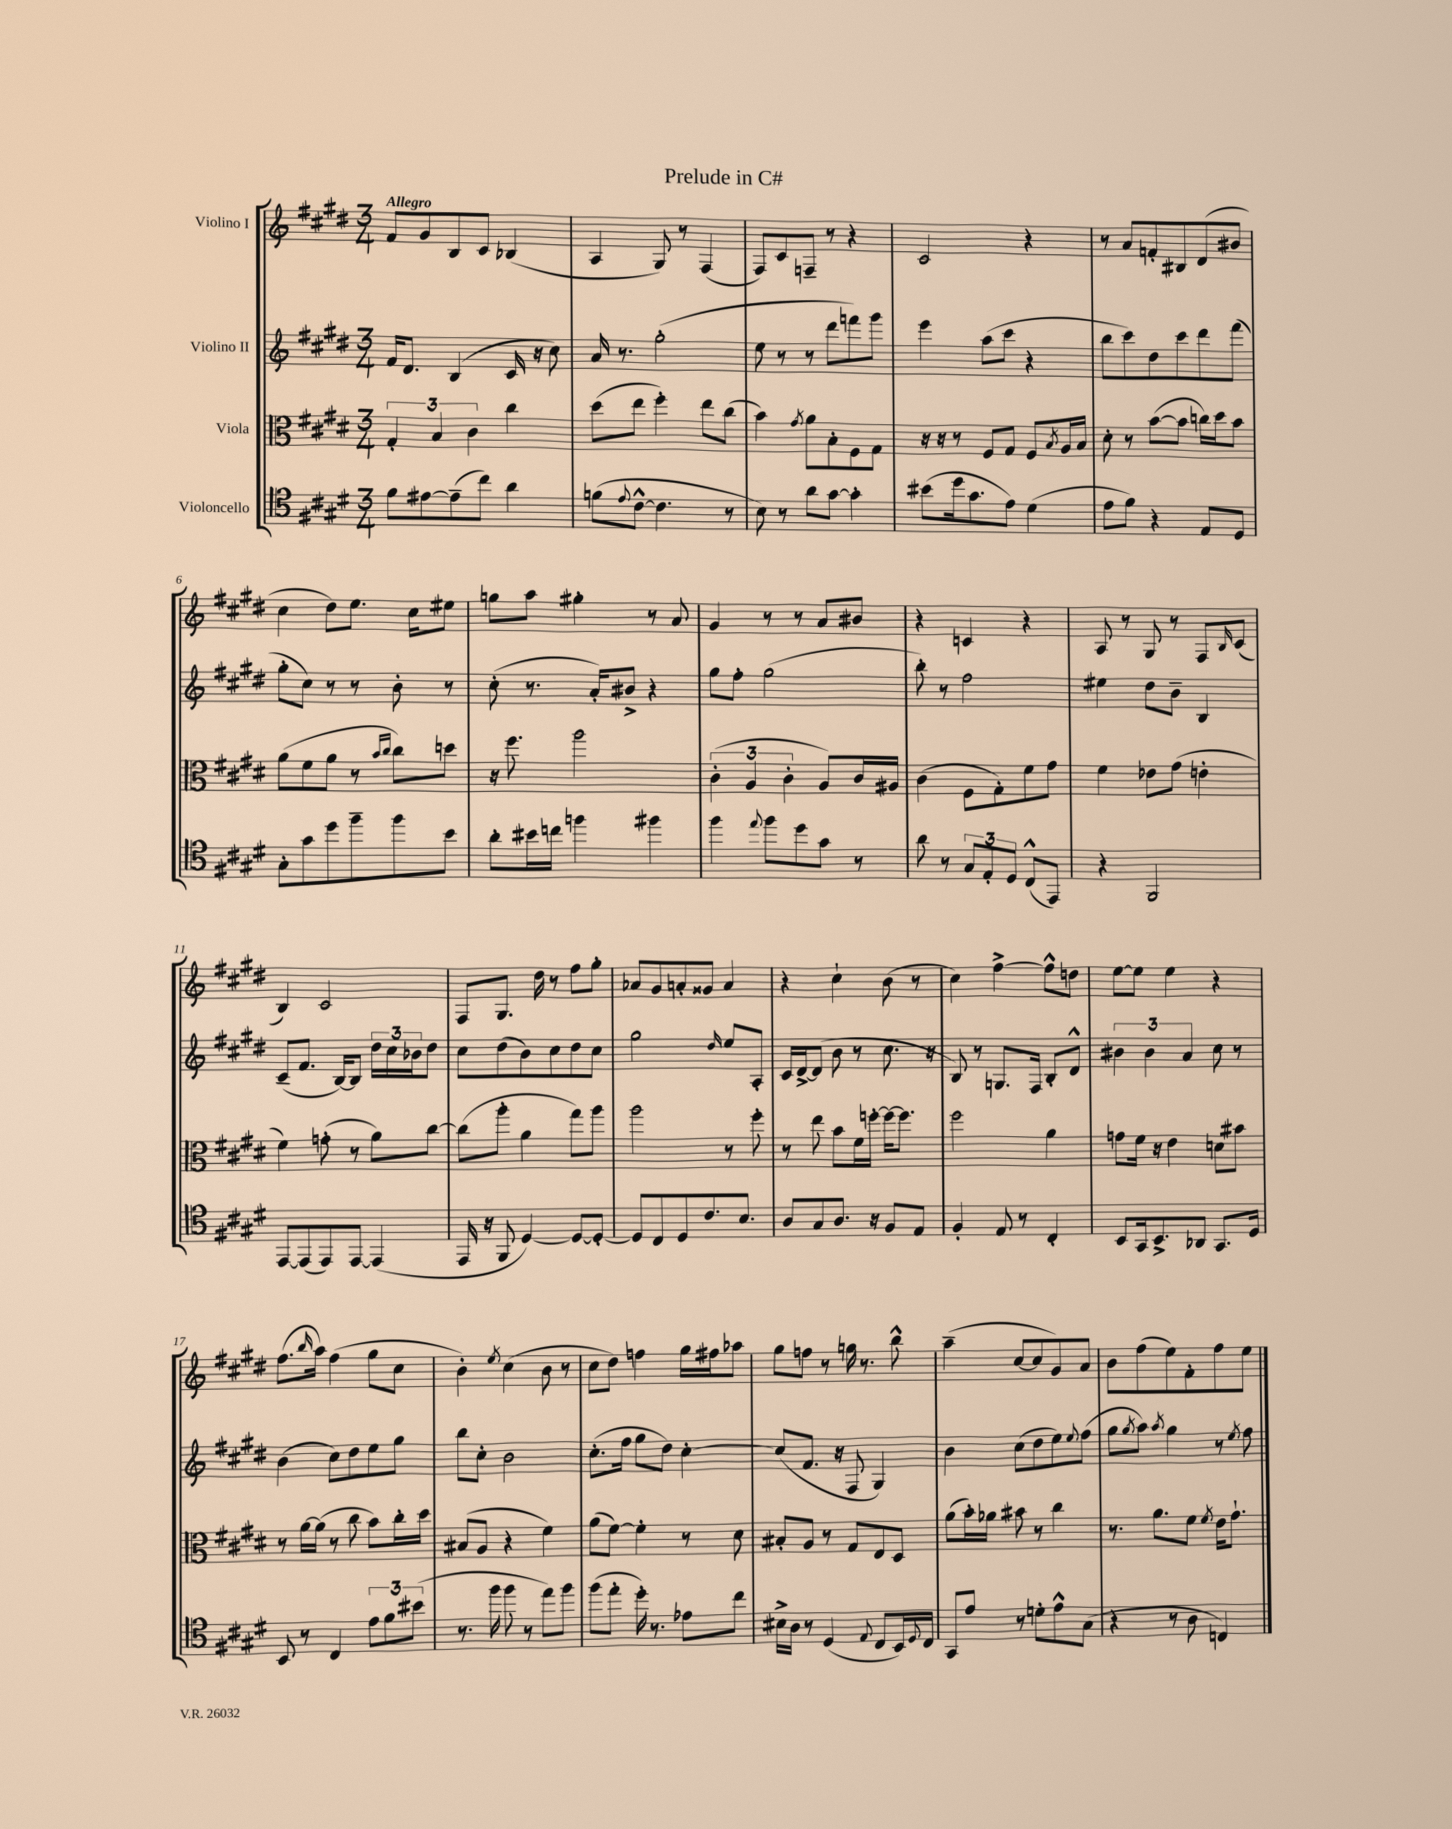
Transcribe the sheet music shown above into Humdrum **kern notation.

**kern	**kern	**kern	**kern
*staff4	*staff3	*staff2	*staff1
*clefC4	*clefC3	*clefG2	*clefG2
*k[f#c#g#d#]	*k[f#c#g#d#]	*k[f#c#g#d#]	*k[f#c#g#d#]
*M3/4	*M3/4	*M3/4	*M3/4
8f#	6G#'	16f#	8f#
.	.	8.d#	.
[8e#	.	.	8g#
.	6B	.	.
(8e#~]	.	(4B	8B
.	6c#	.	.
8cc#)	.	.	8c#
4a	4cc#	16c#	(4B-
.	.	16r	.
.	.	8cc#)	.
=	=	=	=
(8f	(8dd#	16a	4A
.	.	8.r	.
8qqe	.	.	.
[8c#^^	8ee	.	.
4.c#]	4ff#')	(2gg#'	8G#)
.	.	.	8r
.	8ee	.	(4F#
8r	(8cc#	.	.
=	=	=	=
8B)	4b)	8ee	8F#)
8r	.	8r	8c#
.	8qg#	.	.
8a	8a	8r	8F~
[8g#	8B'	8ddd#	8r
4g#']	8F#	8fff)	4r
.	8G#	8ggg#	.
=	=	=	=
(8b#	16r	4eee	2c#
.	16r	.	.
16dd#	8r	.	.
8.g#	.	.	.
.	8F#	(8aa	.
8e)	8G#	8ccc#	.
(4d#	8F#	4r	4r
.	8qB	.	.
.	16A	.	.
.	16B	.	.
=	=	=	=
8e	8d#'	8bb	8r
8f#)	8r	8ccc#)	8a
4r	([8b	8dd#	8f'
.	8b]	8ccc#	8B#
8E	16cc)	8ddd#	(8d#
.	16dd#	.	.
8D#	8b	(8fff#	8b#
=	=	=	=
8G#'	(8a	8gg#'	4cc#
8g#	8f#	8cc#)	.
8dd#	8a	8r	8dd#)
8ff#~	8r	8r	8.ee
.	16qqb	.	.
.	16qqcc#	.	.
8ff#	8cc#)	8b'	.
.	.	.	16cc#
8b	8dd	8r	8ee#
=	=	=	=
8a'	16r	(8cc#'	8gg
.	8.ff#	.	.
16b#	.	8.r	8aa
16cc	.	.	.
4ff	2aa	.	4gg#'
.	.	16a')	.
.	.	8b#^	.
4ff#	.	4r	8r
.	.	.	8a
=	=	=	=
4ff#	(6c#'	8gg#	4g#
.	.	8ff#'	.
.	6A	.	.
8qqee	.	.	.
8ff#	.	(2gg#	8r
.	6c#'	.	.
8dd#	.	.	8r
8g#	8A)	.	8a
8r	16c#	.	8b#
.	16A#	.	.
=	=	=	=
8a	(4c#	8bb')	4r
8r	.	8r	.
12G#	8F#	2ff#	4c
12E'	.	.	.
.	8G#')	.	.
12D#	.	.	.
(8C#^^	8f#	.	4r
8EE)	8g#	.	.
=	=	=	=
4r	4f#	4ee#	8A
.	.	.	8r
2FF#	8e-	8dd#	8G#
.	(8g#	8b~	8r
.	4e'	4B	8F#
.	.	.	16qqB
.	.	.	(8c#
=	=	=	=
[8EE	4f#)	(8c#~	4B)
(8EE]	.	8.f#	.
8EE)	(8g'	.	2c#
.	.	[16B)	.
[8EE	8r	8B]	.
(4EE]	8a)	24dd#	.
.	.	24cc#	.
.	.	24b-	.
.	[8cc#	8dd#	.
=	=	=	=
16EE	(8cc#]	8cc#	8F#
16r	.	.	.
8FF#	8aa'	(8dd#	8.G#
[4D#)	4a	8b)	.
.	.	.	16dd#
.	.	8cc#	8r
8D#_	8gg#)	8dd#	8ff#
8D#'_	8aa	8cc#	8gg#'
=	=	=	=
8D#]	2aa	2gg#	8a-
8C#	.	.	8g#
8D#	.	.	8a'
8.c#	.	.	8g##
.	.	16qqdd#	.
.	8r	8ee	4a
8.B	.	.	.
.	8ff#'	8A'	.
=	=	=	=
8A	8r	16c#	4r
.	.	[16d#^	.
8G#	8ee	(8d#]	.
8.A	8b	8b	4cc#`
.	16f#	8r	.
16r	[16ff'	.	.
8F#	16ff_	8.cc#	(8b
.	8.ff]	.	.
8E	.	.	8r
.	.	16r	.
=	=	=	=
4F#'	2ff#	8B)	4cc#)
.	.	8r	.
8E	.	8.G	[4ff#^
8r	.	.	.
.	.	16F#	.
4C#'	4a	8B'	8ff#^^]
.	.	8d#^^	8dd
=	=	=	=
8BB	8g	6b#	[8ee
16GG#	16f#	.	8ee]
.	.	6b#	.
8.BB^	16r	.	.
.	4e	.	4ee
.	.	6a	.
8AA-	.	.	.
8.GG#	8d	8cc#	4r
.	8b#	8r	.
16D#	.	.	.
=	=	=	=
8BB	8r	(4b	(8.ff#
8r	[16a	.	.
.	.	.	16qqbb
.	(16a]	.	16aa)
4C#	8r	8cc#)	(4ff#
.	8cc#	8dd#	.
12e	8b)	8ee	8gg#
12f#	.	.	.
.	16cc#'	8gg#	8cc#
(12b#	.	.	.
.	16dd#	.	.
=	=	=	=
8.r	(8B#	8bb	4b')
.	8A	8cc#'	.
16ff#	.	.	.
.	.	.	8qee
8ff#	4r	2b	(4cc#
8r	.	.	.
8ee)	4f#)	.	8b
8ff#	.	.	8r
=	=	=	=
(8ff#	(8a	(8.cc#'	8cc#
8ee'	[8f#)	.	8dd#)
.	.	16ff#	.
16dd#')	4f#']	8gg#	4ff
8.r	.	.	.
.	.	8dd#)	.
8e-	8r	[4cc#'	16gg#
.	.	.	16ff#
8cc#	8d#	.	8aa-
=	=	=	=
16B#^	8B#'	(8cc#]	8gg#
16A	.	.	.
8r	8A	8.f#	8ff
(4D#	8r	.	8r
.	.	16r	.
.	8G#	8F#	16gg
.	.	.	8.r
8qqE	.	.	.
8C#	8E	4G#)	.
16BB)	8D#	.	8bb^^
8qqD#	.	.	.
16C#	.	.	.
=	=	=	=
8GG#	(8a	4b	(4aa~
8e	16b')	.	.
.	16a-	.	.
8r	8b#	(8cc#	[8cc#
8d'	8r	8dd#	8cc#]
8e^^	4cc#	8ee)	8g#)
.	.	8qqee	.
(8G#	.	(8ff#	8a
=	=	=	=
4r	8.r	8gg#	8b
.	.	8qgg#	.
.	.	8aa)	(8ff#
.	8.a	.	.
.	.	8qaa	.
8r	.	4gg#	8ee)
8A	8f#	.	8f#'
.	8qf#	.	.
4C)	16e	8r	8ff#
.	8.g#`	.	.
.	.	8qee	.
.	.	8ff#	8ee
==	==	==	==
*-	*-	*-	*-
